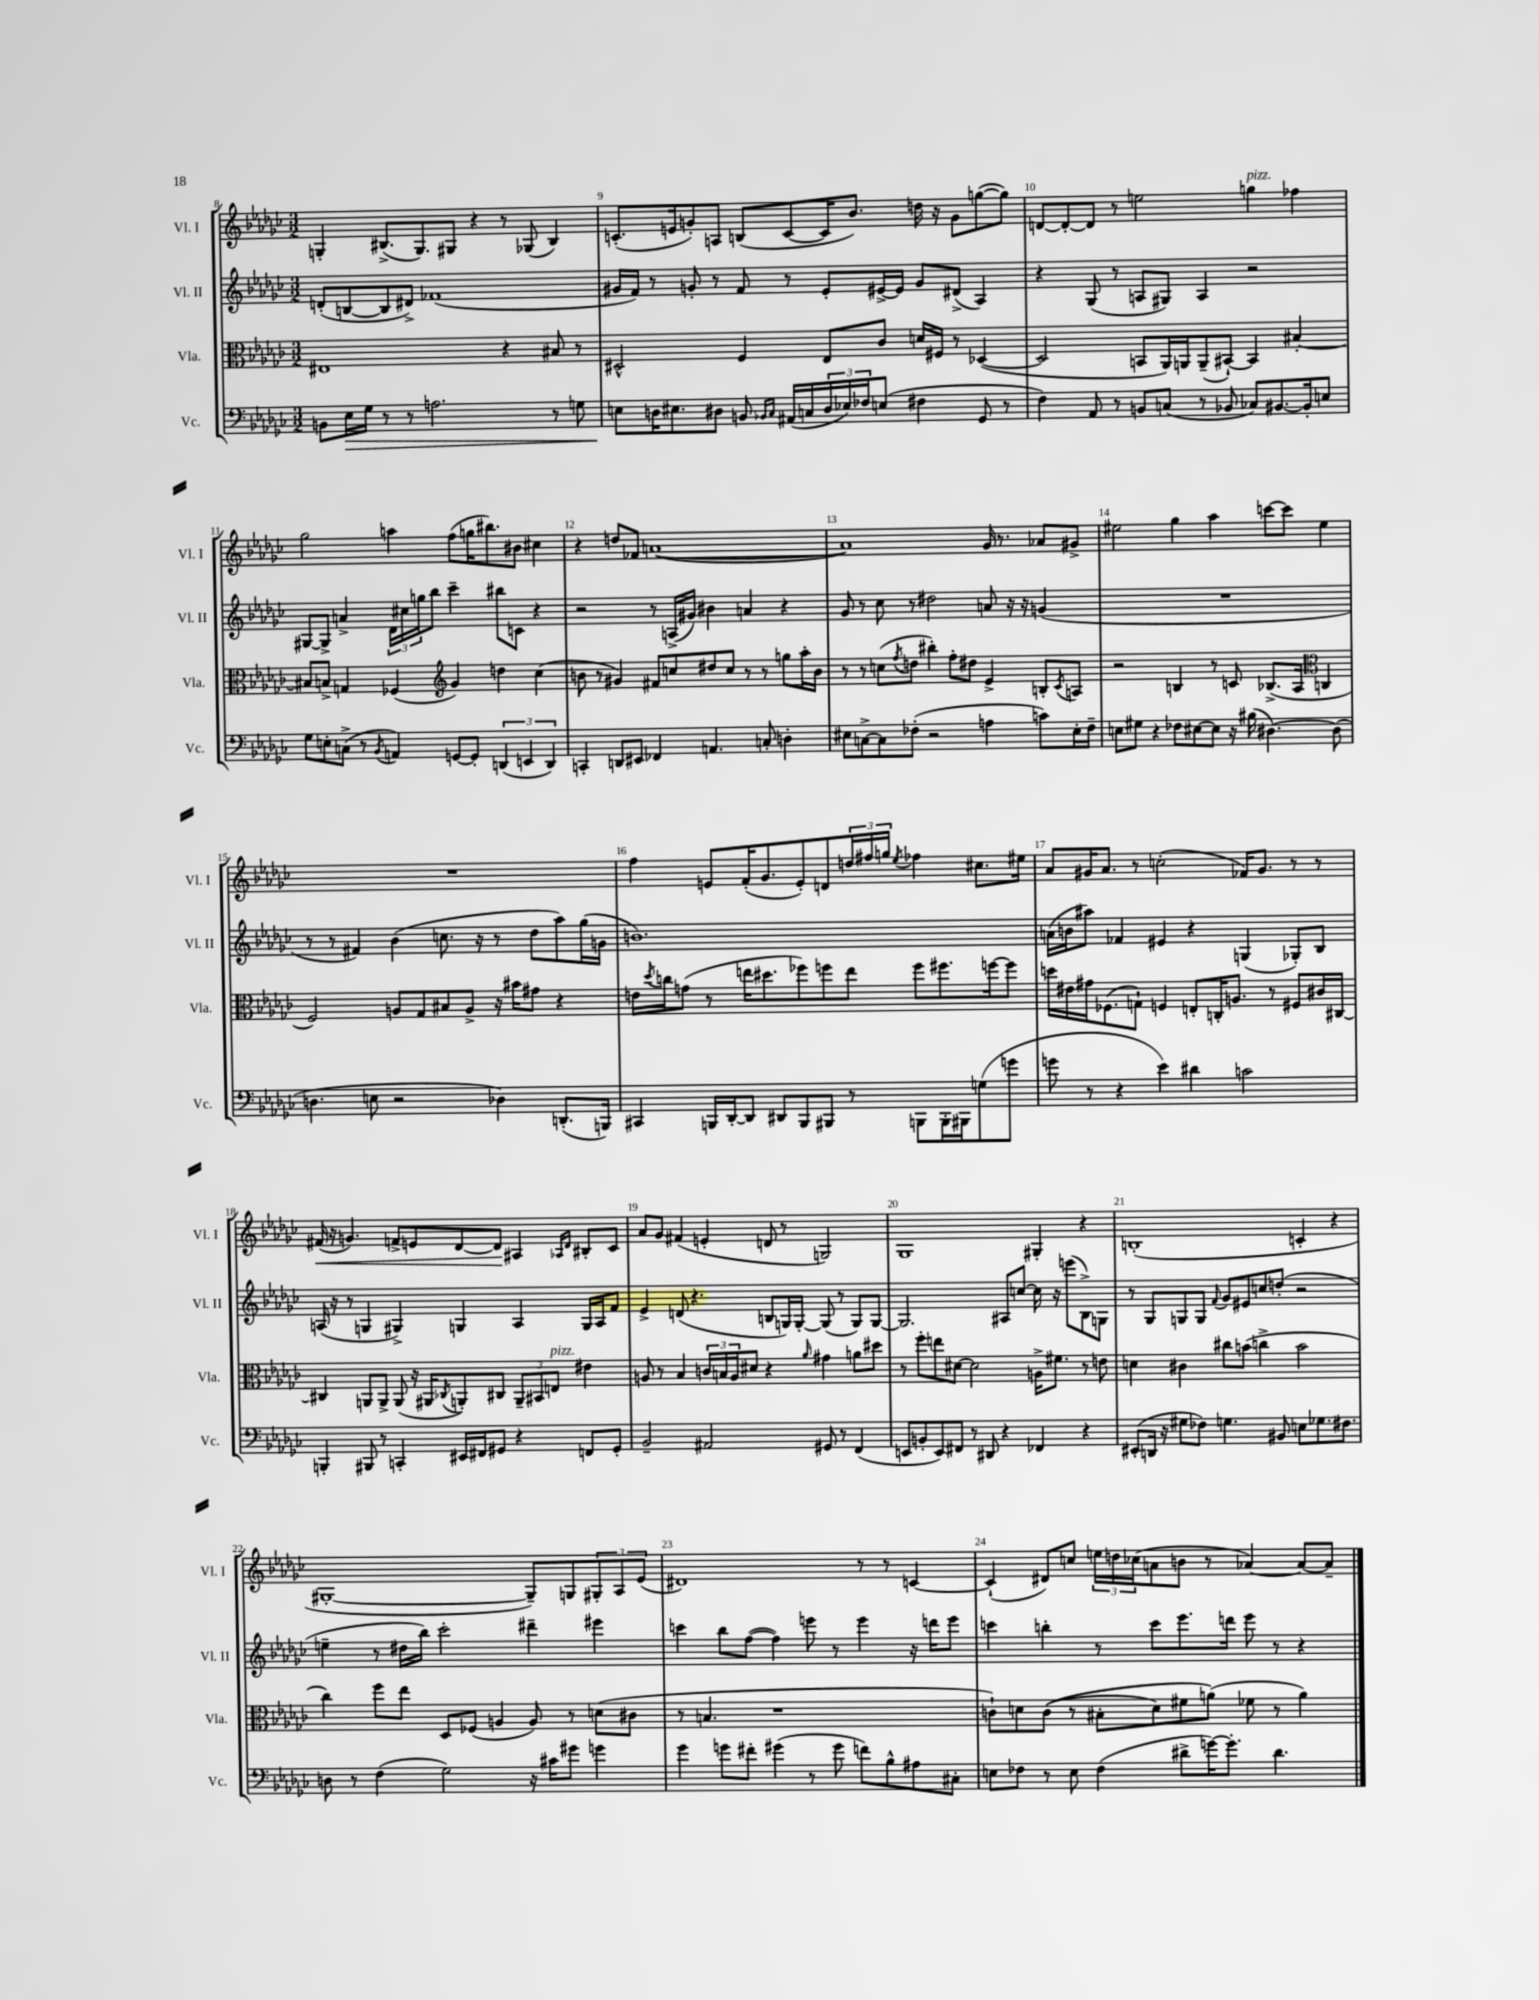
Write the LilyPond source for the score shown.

<<
\new StaffGroup <<
\new Staff = "s0" \with { instrumentName = "Vl. I" shortInstrumentName = "Vl. I" } {
    \clef treble \key ges \major \numericTimeSignature \time 3/2
    g4-. bis8.->( g8.) gis8 r4 r8 ges8( bis4) |
    c'8.-.( e'16 g'8-.) a8 b8( c'8~ c'16 bes'8.) d''16 r16 g'8 g''8~( g''8) |
    d'8~ d'8~-. d'8 r8 e''2 g''4^\markup { \italic "pizz." } fes''4 |
    ges''2 a''4 f''8( g''16 bis''8.) bis'8 cis''4 |
    r4 d''8 fes'8 a'1~( |
    a'1) ges'16 r8. aes'8 gis'8-> |
    eis''2 ges''4 aes''4 c'''8~ c'''8 eis''4 |
    R1. |
    f''4 e'8 f'16-.( ges'8. e'8-.) d'8 \tuplet 3/2 { d''16 fis''16 g''16 } \acciaccatura { ees''8 } fes''4 cis''8. eis''16 |
    aes'8 gis'16 aes'8. r8 c''2-.( fes'16) gis'8. r8 r8 |
    fis'16\<( r16 g'4.) f'8-> e'8 des'8~ des'8\! ais4 \grace { aes16 des'16 } bis8-. ces'8 |
    aes'8 ges'8 fis'4( e'4-. d'8 r8 g2) |
    ges1 gis4-. r4 |
    b1-.( c'4-. r4 |
    gis1~-. gis8--) g8 \tuplet 3/2 { gis8-. aes8 ees'8( } |
    dis'1) r8 r8 c'4~ |
    c'4-!( dis'8) c''8 \tuplet 3/2 { e''16 d''16 ces''16( } a'8 b'8 r8 aes'4~) aes'8~ aes'8-- \bar "|." |
}
\new Staff = "s1" \with { instrumentName = "Vl. II" shortInstrumentName = "Vl. II" } {
    \clef treble \key ges \major \numericTimeSignature \time 3/2
    d'8-.( b8~ b8 dis'8->) fes'1( |
    gis'16 f'16) r8 g'8-. r8 f'8 r8 ees'8-. eis'16~-> eis'16 g'8 dis'8->( aes4) |
    r4 ges8( r8 a8 gis8) a4 r2 |
    gis8~ gis8-> a'4-> \tuplet 3/2 { des'16 cis''16 g''16 } bes''8 ces'''4-- bis''8 c'8 r4 |
    r2 r8 a16->( gis'16) bis'4 a'4 r4 |
    ges'8 r8 ces''8 r8 dis''2 a'8 r16 r16 g'4( |
    R1. |
    r8 r8 fis'4) bes'4( c''8. r16 r8 des''8 aes''8) ges''16( g'16 |
    b'1.) |
    a'16( b'16 ais''8) fes'4 eis'4 r4 g4( ges8-.) bes8 |
    a16( r16 r8 g4 gis4->) g4 a4 g16 a16 f'8 |
    ees'4-> d'8( r4. b8 g16) g16~-. g8( r8 g8) g8~ |
    g2. ais8 c''8~ c''16 r16 e'''8( bes8->) g8 |
    r8 ges8 g8 g8 \appoggiatura { f'8 } ges'8 eis'8 c''8 d''8-.( r2 |
    e''4-- r8 dis''16 bes''16) ces'''2-. dis'''4-- eis'''4 |
    c'''4 bes''8 f''8~( f''4) e'''8 r8 e'''4 r16 d'''16 e'''8 |
    c'''4 b''4-. r8 c'''8 ees'''8. d'''16 ees'''8 r8 r4 \bar "|." |
}
\new Staff = "s2" \with { instrumentName = "Vla." shortInstrumentName = "Vla." } {
    \clef alto \key ges \major \numericTimeSignature \time 3/2
    eis1 r4 bis8 r8 |
    dis2-^ f4 ees8 ces'8 d'16 fis16 r8 des4~( |
    des2 b,8 aes,16) a,16 a,8--( bis,8~-!) bis,4 bis4~-. |
    bis8 b8-> g4 fes4( \clef treble ges'4) d''4 ces''4( |
    b'8 r8 gis'4) fis'8 c''8 dis''8 c''8 r8 r8 g''8 aes''16-. b'16 |
    r8 r8 c''8( \acciaccatura { f''8 } d''8 bis''4-.) f''8-. dis''8 ees'4-> b8-. \acciaccatura { ces'8 } a8 |
    r2 b4 r8 c'8 bes8.->( aes16 \clef alto c4 |
    f2) a8 ges8 bis8 a8-> r16 bis'16 gis'8 r4 |
    e'16 \acciaccatura { des''8 } c''16 g'8( r8 e''16 dis''8. fes''8) f''8 e''8 f''8 fis''8. f''16~ f''8 |
    d''16 eis'16 gis'16 fes8.( g8-!) f4 e8-. c16-. a8. r8 fis8 cis'16 cis16~ |
    cis4 a,8 a,8-> a,8( r16 ais,16 \acciaccatura { ces8 } a,8-.) cis8 \tuplet 3/2 { a,8-- bis,8 e8^\markup { \italic "pizz." } } eis'4 |
    a8 r8 bes4 \tuplet 3/2 { c'16 b16 a16 } dis'8 r4 \grace { aes'16 } gis'4 a'8 dis''8 |
    r8 f''8-. e''8 dis'8~ dis'2 a16-> fis'8. r8 e'8 |
    d'4 cis'4 cis''8 b'8( c''4-> b'2 |
    ces''4) f''8 ees''8 des8 fes8( a4 a8) r8 d'8( cis'8 |
    r8 b4. r1 |
    c'8-!) d'8 c'8(\( r8 bis8-. d'8) fis'8 a'8(\) fes'8 r8 a'4) \bar "|." |
}
\new Staff = "s3" \with { instrumentName = "Vc." shortInstrumentName = "Vc." } {
    \clef bass \key ges \major \numericTimeSignature \time 3/2
    b,8 ees16\> ges16 r8 r8 a2. r8 g8 |
    e8\! d16 eis8. dis8 b,8 \grace { bes,16 ces16 } ais,16( c16 \tuplet 3/2 { dis16 ees16) fes16 } e8( fis4 ges,8 r8 |
    f4) aes,8 r8 b,8 c8( r8 bes,8 ces8) bis,8.~ bis,16-. e8 |
    ges8 e8-. c8->( r8 \acciaccatura { bes,8 } a,4) g,8~ g,8-. \tuplet 3/2 { d,4( e,4 d,4) } |
    c,4-. d,8 eis,8 fes,4 a,4. c8-. d4-. |
    eis8 c8~-> c8 fes8-.( r2 a4 c'8) eis16-. fes16-- |
    e8 gis8 r4 fes8 eis8~ eis8 r16 bis16( dis4.~) dis8( |
    d4. e8 r2 des4) d,8.-.( b,,16) |
    cis,4 b,,16 des,16~-. des,8 dis,8 b,,8 bis,,8 r8 b,,8 b,,16-. bis,,16 g8( g'8 |
    g'8 r8 r4 ees'4) dis'4 c'2 |
    b,,4-. bis,,8 r8 c,4-. eis,16 fis,16 gis,8 r4 f,8 gis,8-. |
    bes,2-- ais,2 gis,8 r8 f,4( |
    e,8 b,8-. e,8) fis,8 r8 dis,8 r4 fes,4 r4 |
    eis,8-.( d,16 r16 gis8 fes8) g4. bis,8 e8 ges8. fis8. |
    d8 r8 f4( ges2) r16 cis'16 gis'8 g'4 |
    ges'4 g'8 fis'8-. gis'4( r8 gis'8 f'8) bes8-^ ais8 cis8-. |
    e8 fes8 r8 e8 fes4( dis'8-> g'16~) g'8.-. dis'4. \bar "|." |
}
>>
>>
\layout { \context { \Score currentBarNumber = #8 \override BarNumber.break-visibility = ##(#f #t #t) barNumberVisibility = #all-bar-numbers-visible } }
